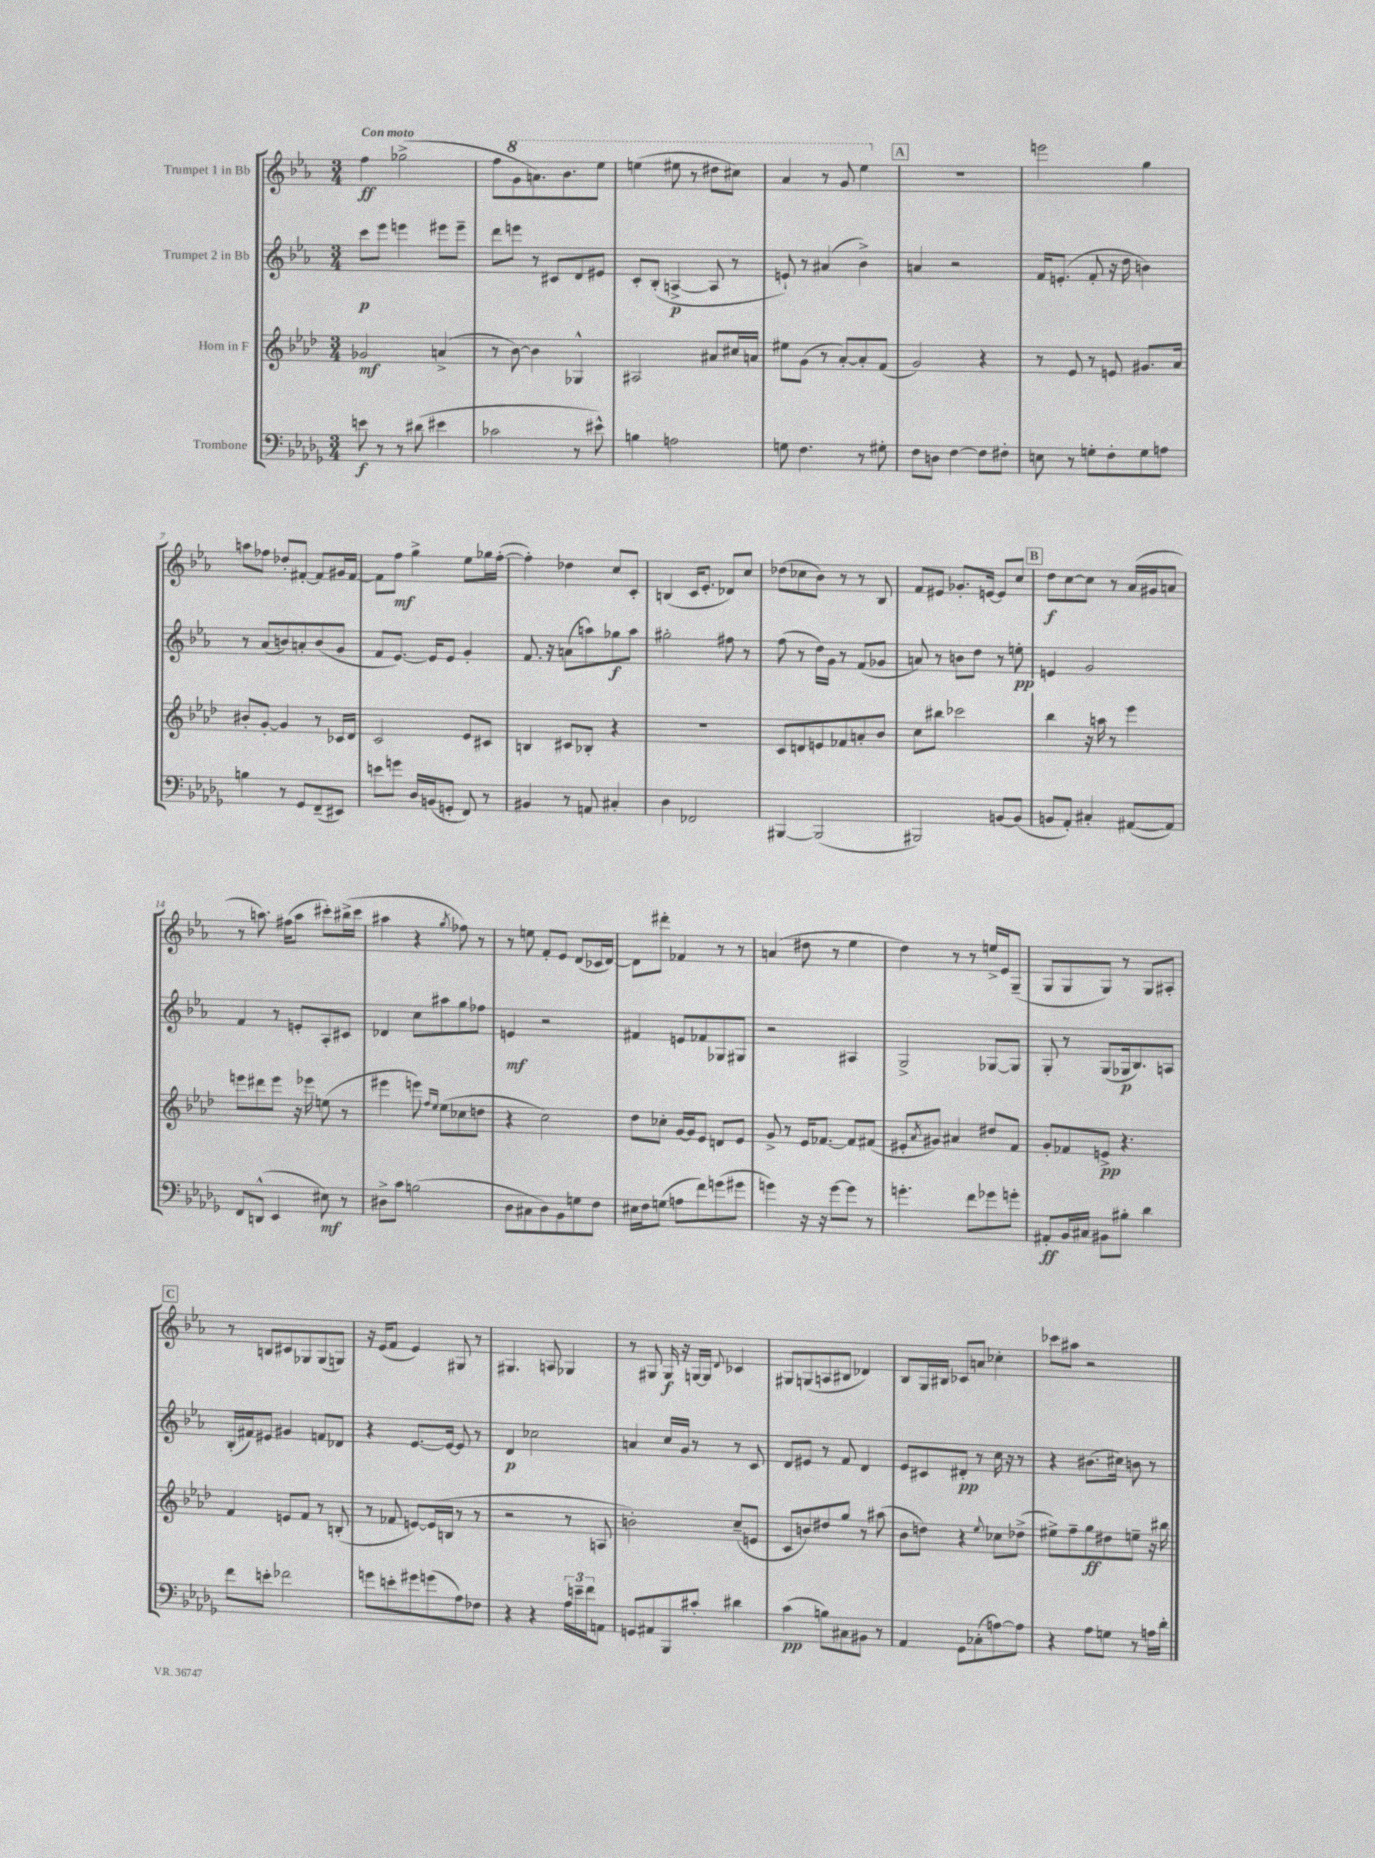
<<
\new StaffGroup <<
\new Staff = "s0" \with { instrumentName = "Trumpet 1 in Bb" } {
    \clef treble \key ees \major \numericTimeSignature \time 3/4 \tempo "Con moto"
    f''4\ff ges''2->( |
    f''8 \ottava #1 g''8 a''8.) bes''8. ees'''8 |
    e'''4( eis'''8 r8 dis'''8 cis'''8) |
    aes''4 r8 g''8 ees'''4 \ottava #0 |
    \mark \markup { \box "A" } R2. |
    e'''2 g''4 |
    a''8 fes''8 des''8-. fis'8~-. fis'8 gis'16 fis'16~ |
    fis'8 f''8\mf g''4-> ees''8 ges''16 f''16~-.( |
    f''4-.) des''4 c''8 c'8-. |
    b4( c'16 ees'8.-. des'8) c''8 |
    des''8( ces''8 bes'8) r8 r8 bes8 |
    f'8 eis'8 ges'8.-. e'16~ e'8 c''8 |
    \mark \markup { \box "B" } d''8\f c''8~ c''8 r8 aes'16( gis'16 a'8 |
    r8 a''8.) fis''16( a''8 cis'''8-.) bis''16->( cis'''16 |
    ais''4 r4 \acciaccatura { g''8 } fes''8) r8 |
    r8 e''8 f'8-. ees'8 d'8( ces'16 d'16~) |
    d'8 dis'''8-. fes'4 r8 r8 |
    a'4( dis''8 r8 ees''4 |
    d''4) r8 r8 e''16-> ees'16 g8--( |
    g8 g8 g8) r8 g8 ais8-. |
    \mark \markup { \box "C" } r8 b8 cis'8 ges8 ges8( g8) |
    r16 ees'16( f'8 ees'4) gis8 r8 |
    gis4. a8 ges4 |
    r8 gis8 gis16\f r16 g16~ g16 \appoggiatura { d'8 } ces'4 |
    gis8 g8( a8 bis8 des'4) |
    bes8 g16 bis16 ces'8 a'8 ces''4-. |
    ces'''8 ais''8 r2 \bar "|." |
}
\new Staff = "s1" \with { instrumentName = "Trumpet 2 in Bb" } {
    \clef treble \key ees \major \numericTimeSignature \time 3/4
    c'''8\p ees'''8 e'''4 eis'''8 eis'''8-- |
    d'''8 e'''8 r8 cis'8 d'8 eis'8 |
    c'8-. bes8-.( a4~->\p a8 r8 |
    e'8-!) r8 ais'4( bes'4->) |
    \mark \markup { \box "A" } a'4 r2 |
    f'16 e'8.-.( f'8-. r16 d''16 b'4) |
    r8 aes'8( b'8) a'8-. b'8( g'8 |
    f'8 ees'8.~) ees'16 ees'8 g'4-. |
    f'8. r16 a'8( a''8) ges''8\f a''8 |
    gis''2-. fis''8 r8 |
    f''8( r8 d''16) g'16 r8 f'8( ges'8 |
    a'8) r8 b'8 d''8 r8 e''8-.\pp |
    \mark \markup { \box "B" } e'4 g'2 |
    f'4 r8 e'8-. aes8-. cis'8 |
    des'4 c''8 ais''8 g''8 fes''8 |
    e'4\mf r2 |
    fis'4 e'8 fes'8 ges8 gis8 |
    r2 ais4 |
    g2-> ges8~ ges8 |
    g8-. r8 g8( ges16\p bes8.) a8 |
    \mark \markup { \box "C" } bes16-.( fis'16) eis'8 gis'4 f'8 des'8 |
    r4 ees'8.~ ees'16~ ees'8 r8 |
    d'4\p ces''2 |
    a'4 c''16 g'16 r8 r8 c'8 |
    d'8 eis'8 r8 f'8 d'4 |
    ees'8 cis'8 dis'8-.\pp r8 c''16 r16 r8 |
    r4 bis'8.( cis''16) b'8 r8 \bar "|." |
}
\new Staff = "s2" \with { instrumentName = "Horn in F" } {
    \clef treble \key aes \major \numericTimeSignature \time 3/4
    ges'2\mf a'4->( |
    r8 bes'8~) bes'4 ges4-^ |
    ais2 ais'8 cis''16 a'16 |
    eis''8 g'8( r8 aes'8~-.) aes'8-. f'8( |
    \mark \markup { \box "A" } g'2) r4 |
    r8 ees'8 r8 e'8 gis'8. aes'16 |
    bis'8-. g'8~-. g'4 r8 ces'16 des'16 |
    c'2 ees'8 cis'8 |
    b4 cis'8 bes8-. r4 |
    R2. |
    c'8 d'8 e'8 fes'8 a'8-. bes'8 |
    c''8 bis''8 ces'''2 |
    \mark \markup { \box "B" } bes''4 r16 a''16 r8 ees'''4 |
    e'''8 dis'''8 e'''8 r16 ees'''16 e''8( r8 |
    eis'''4 e'''8) \grace { f''16 ees''16 } ees''8( ces''8 d''8 |
    r4 c''2) |
    des''8 ces''8-. g'16~ g'16 ees'8 d'8 ees'8 |
    g'8-> r8 ees'16 fes'8.~ fes'8 fis'8( |
    eis'8-. \acciaccatura { aes'8 } gis'8) ais'4 dis''8 f'8 |
    g'8-. fes'8 e'8->\pp r4. |
    \mark \markup { \box "C" } f'4 e'8 f'8 r8 b8-.( |
    r8 fes'8 e'8~) e'16( b16 r8 r8 |
    r2 r8 a8 |
    b'2-.) c''8--( e'8 |
    c'8 b'8) dis''8 g''8 r8 ais''8( |
    bes'8 d''8) r4 \appoggiatura { ees''8 } ces''8 des''8->( |
    eis''8->) f''8-- g''8\ff dis''8 e''8-- r16 bis''16 \bar "|." |
}
\new Staff = "s3" \with { instrumentName = "Trombone" } {
    \clef bass \key des \major \numericTimeSignature \time 3/4
    e'8\f r8 r8 dis'8( eis'4 |
    ces'2 r8 eis'8-^) |
    b4 a2 |
    g8 f4. r8 gis8-. |
    \mark \markup { \box "A" } f8 d8 f4~ f8 fis8-. |
    e8 r8 g8-. f8-. g8 a8 |
    b4 r8 ges,8 f,8--( eis,8) |
    e'8 g'8 des16 b,16( g,8-. f,8) r8 |
    bis,4 r8 a,8 cis4-. |
    des4 fes,2 |
    bis,,4~ bis,,2( |
    bis,,2) b,8~ b,8( |
    \mark \markup { \box "B" } b,8 aes,8-.) cis4-. ais,8~( ais,8) |
    f,8 d,8-^( ees,4 eis8\mf) r8 |
    dis8-> c'8 b2( |
    des8 cis8 des8) bes,8 g8 f8 |
    eis16 f16 g8( a8 f'8) g'8( gis'8 |
    g'4) r16 r16 g'8~ g'8 r8 |
    g'4.-. f'8 ges'8 g'8-. |
    ais,8-.\ff bes,16 cis16 bis,8 bis8-. des'4 |
    \mark \markup { \box "C" } f'8 e'8-. fes'2 |
    g'8 e'8-. gis'8 g'8( aes8) fes8 |
    r4 r4 \tuplet 3/2 { aes16 e'16-- f'16 } a,8 |
    g,8 ais,8 bes,,8 cis'8-. dis'4 |
    c'4\pp( b8) cis8 bis,8 r8 |
    aes,4 ges,8 ces8-.( a8~) a8 |
    r4 aes8 g8 r8 a16 des'16-. \bar "|." |
}
>>
>>
